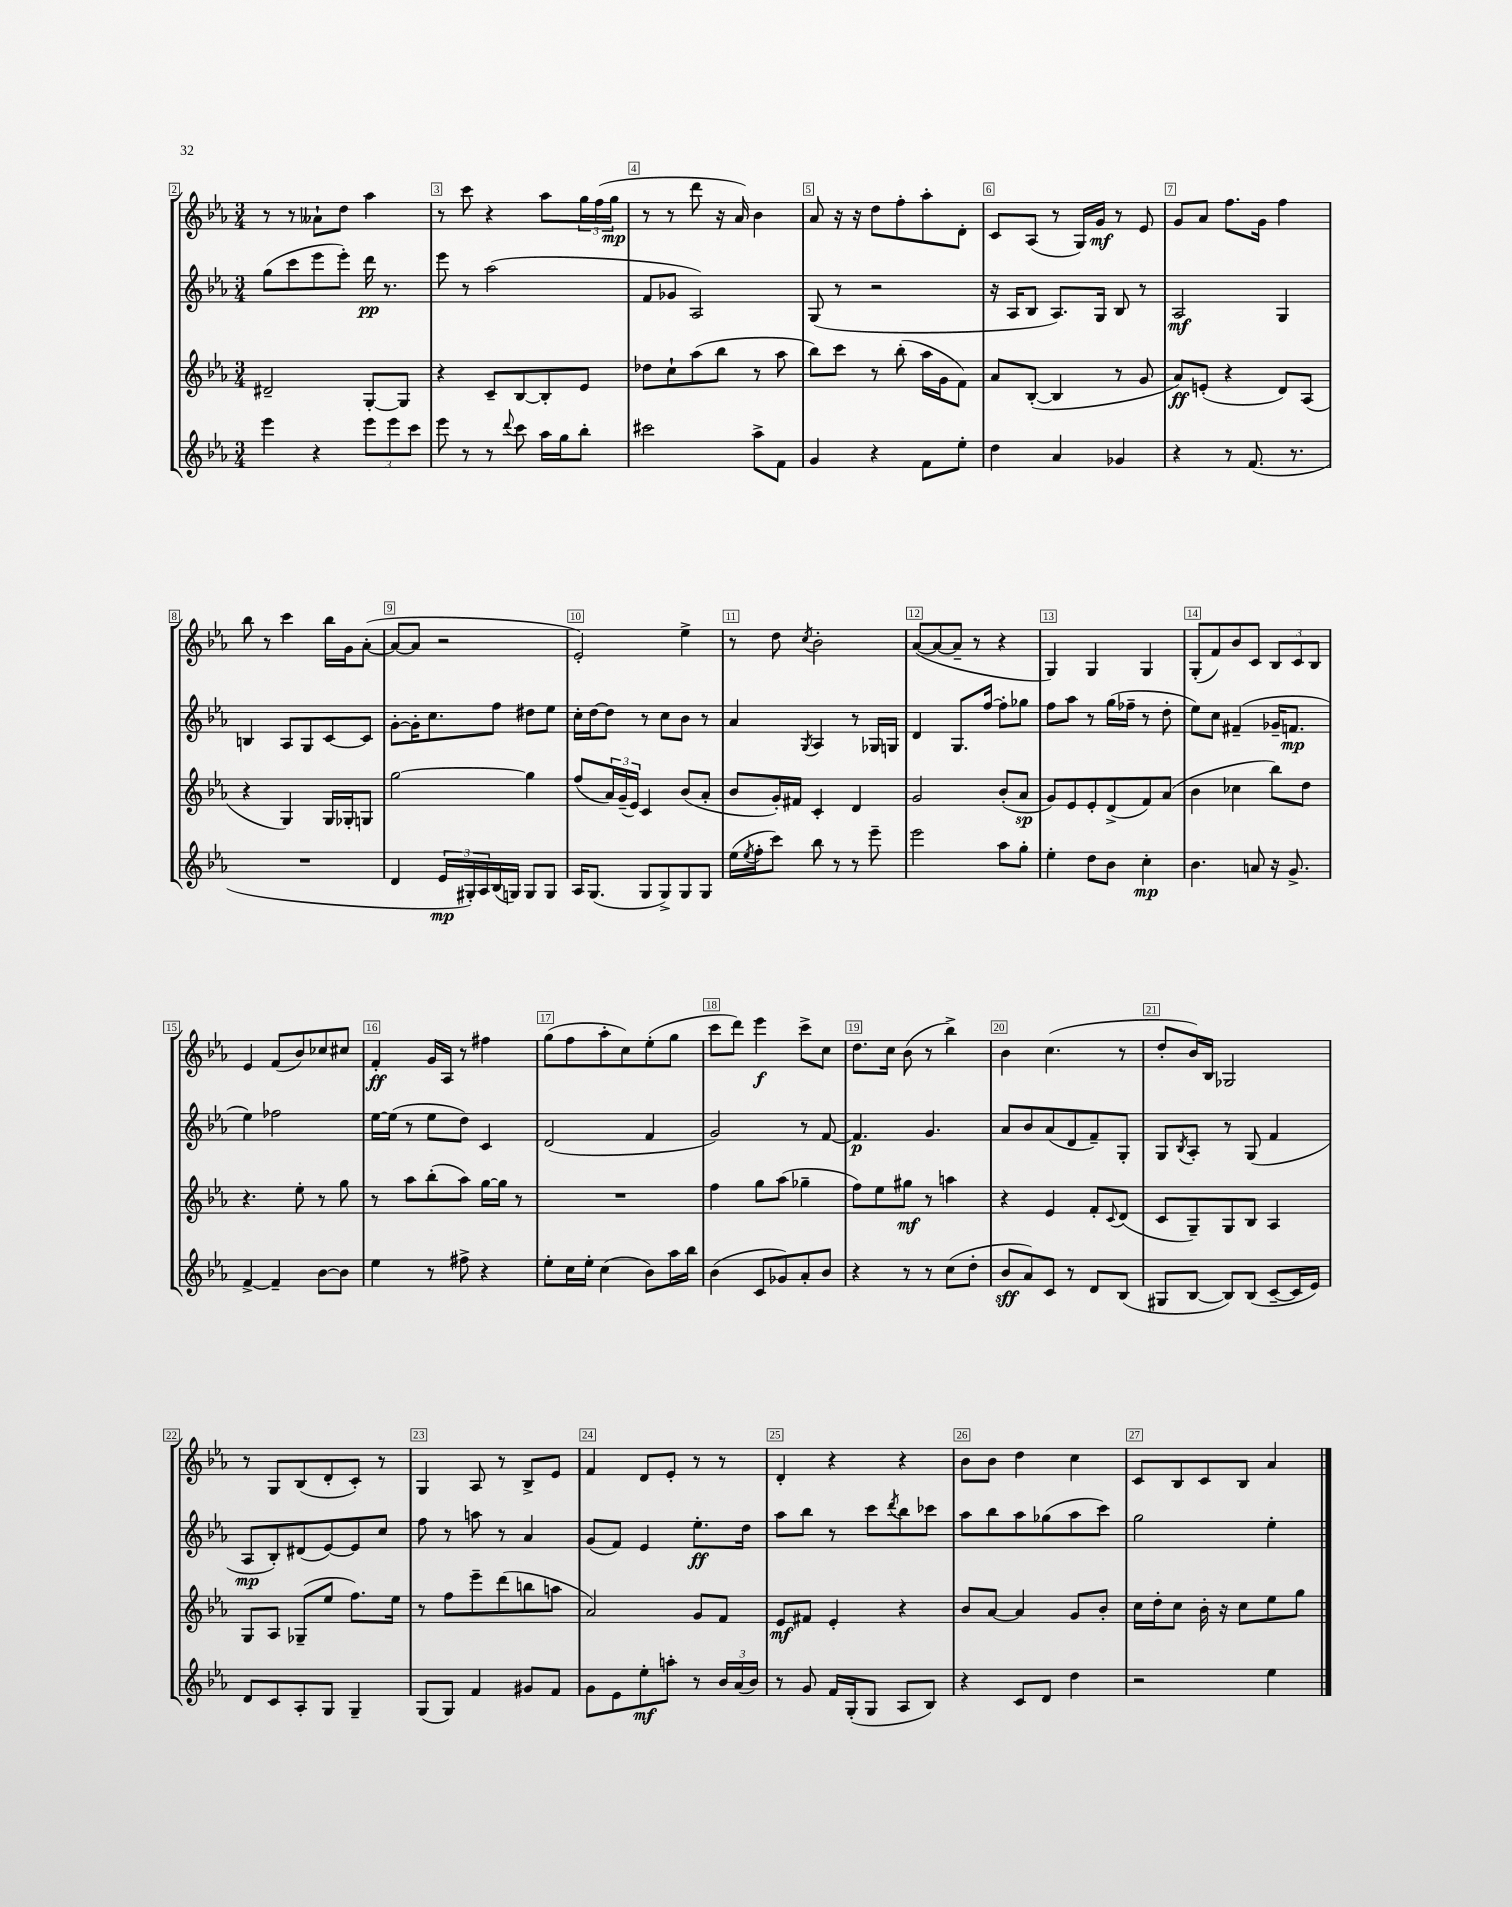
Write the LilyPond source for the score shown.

<<
\new StaffGroup <<
\new Staff = "s0" {
    \clef treble \key ees \major \numericTimeSignature \time 3/4
    r8 r8 aeses'8-! d''8 aes''4 |
    r8 c'''8 r4 aes''8 \tuplet 3/2 { g''16 f''16( g''16\mp } |
    r8 r8 d'''8 r16 aes'16) bes'4 |
    aes'8 r16 r16 d''8 f''8-. aes''8-. d'8-. |
    c'8 aes8( r8 g16) g'16\mf r8 ees'8 |
    g'8 aes'8 f''8. g'16 f''4 |
    bes''8 r8 c'''4 bes''16 g'16 aes'8~-.( |
    aes'8~ aes'8 r2 |
    ees'2-.) ees''4-> |
    r8 d''8 \acciaccatura { c''8 } bes'2-. |
    aes'8~( aes'8~ aes'8-- r8 r4 |
    g4) g4 g4 |
    g8-.( f'8) bes'8 c'8 \tuplet 3/2 { bes8 c'8 bes8 } |
    ees'4 f'8( bes'8) ces''8 cis''8 |
    f'4-.\ff g'16 aes16 r8 fis''4 |
    g''8( f''8 aes''8-. c''8) ees''8-.( g''8 |
    c'''8 d'''8) ees'''4\f c'''8-> c''8 |
    d''8. c''16 bes'8( r8 bes''4->) |
    bes'4 c''4.( r8 |
    d''8-. bes'16) bes16 ges2 |
    r8 g8 bes8( d'8-. c'8-.) r8 |
    g4 aes8 r8 bes8-> ees'8 |
    f'4 d'8 ees'8-. r8 r8 |
    d'4-. r4 r4 |
    bes'8 bes'8 d''4 c''4 |
    c'8 bes8 c'8 bes8 aes'4 \bar "|." |
}
\new Staff = "s1" {
    \clef treble \key ees \major \numericTimeSignature \time 3/4
    g''8( c'''8 ees'''8 ees'''8-.) d'''16\pp r8. |
    ees'''8 r8 aes''2( |
    f'8 ges'8 aes2) |
    g8( r8 r2 |
    r16 aes16 bes8 aes8.) g16 bes8 r8 |
    aes2\mf g4 |
    b4 aes8 g8 c'8~ c'8 |
    g'8~-. g'16-. c''8. f''8 dis''8 ees''8 |
    c''16-. d''16~ d''8 r8 c''8 bes'8 r8 |
    aes'4 \acciaccatura { g8 } aes4 r8 ges16 g16 |
    d'4 g8. f''16~ f''8-. ges''8 |
    f''8 aes''8 r8 g''16( fes''16-- r8 d''8-. |
    ees''8) c''8 fis'4--( ges'16-- f'8.\mp |
    ees''4) fes''2 |
    ees''16~ ees''16( r8 ees''8 d''8) c'4 |
    d'2( f'4 |
    g'2) r8 f'8~ |
    f'4.\p g'4. |
    aes'8 bes'8 aes'8( d'8 f'8--) g8-. |
    g8 \acciaccatura { bes8 } aes8-. r8 g8( f'4 |
    aes8\mp bes8-.) dis'8( ees'8~) ees'8 c''8 |
    f''8 r8 a''8 r8 aes'4 |
    g'8( f'8) ees'4 ees''8.-.\ff d''16 |
    aes''8 bes''8 r8 c'''8 \acciaccatura { d'''8 } bes''8 ces'''8 |
    aes''8 bes''8 aes''8 ges''8( aes''8 c'''8) |
    g''2 ees''4-. \bar "|." |
}
\new Staff = "s2" {
    \clef treble \key ees \major \numericTimeSignature \time 3/4
    dis'2-- g8~-. g8 |
    r4 c'8-- bes8~ bes8-. ees'8 |
    des''8 c''8-! aes''8( bes''8 r8 aes''8 |
    bes''8) c'''8 r8 bes''8-.( aes''16 g'16 f'8) |
    aes'8 bes8~-.( bes4 r8 g'8 |
    aes'8\ff) e'8-.( r4 d'8) aes8( |
    r4 g4) g16 ges16-. g8 |
    g''2~ g''4 |
    f''8( \tuplet 3/2 { aes'16) g'16--( ees'16) } c'4 bes'8( aes'8-. |
    bes'8 g'16-.) fis'16 c'4-. d'4 |
    g'2 bes'8-.( aes'8\sp |
    g'8) ees'8 ees'8-. d'8->( f'8) aes'8( |
    bes'4 ces''4 bes''8) d''8 |
    r4. ees''8-. r8 g''8 |
    r8 aes''8 bes''8-.( aes''8) g''16~ g''16 r8 |
    R2. |
    f''4 g''8 aes''8( ges''4-- |
    f''8) ees''8 gis''8\mf r8 a''4 |
    r4 ees'4 f'8-. \appoggiatura { c'8 } d'8( |
    c'8 g8--) g8 bes8 aes4 |
    g8 aes8 ges8--( ees''8 f''8.) ees''16 |
    r8 f''8 ees'''8-- d'''8( b''8 a''8 |
    aes'2) g'8 f'8 |
    ees'8\mf fis'8 ees'4-. r4 |
    bes'8 aes'8~ aes'4 g'8 bes'8-. |
    c''16 d''16-. c''8 bes'16-. r16 c''8 ees''8 g''8 \bar "|." |
}
\new Staff = "s3" {
    \clef treble \key ees \major \numericTimeSignature \time 3/4
    ees'''4 r4 \tuplet 3/2 { ees'''8 ees'''8 c'''8 } |
    ees'''8 r8 r8 \appoggiatura { d'''8 } c'''8 aes''16 g''16 bes''8-. |
    cis'''2 aes''8-> f'8 |
    g'4 r4 f'8 ees''8-. |
    d''4 aes'4 ges'4 |
    r4 r8 f'8.( r8. |
    R2. |
    d'4 \tuplet 3/2 { ees'16\mp gis16-.) aes16 } bes16( g16) g8 g8 |
    aes16 g8.( g8 g8->) g8 g8 |
    ees''16( \acciaccatura { ees''8 } f''16-. c'''8) bes''8 r8 r8 ees'''8-- |
    ees'''2 aes''8 g''8-. |
    ees''4-. d''8 bes'8 c''4-.\mp |
    bes'4. a'8 r16 g'8.-> |
    f'4~-> f'4-- bes'8~ bes'8 |
    ees''4 r8 fis''8-> r4 |
    ees''8-. c''16 ees''16-. c''4( bes'8) aes''16 bes''16 |
    bes'4( c'8 ges'8) aes'8-. bes'8 |
    r4 r8 r8 c''8( d''8-. |
    bes'8\sff aes'8) c'8 r8 d'8 bes8( |
    gis8 bes8~ bes8) bes8( c'8~-- c'16 ees'16) |
    d'8 c'8 aes8-. g8 g4-- |
    g8( g8) f'4 gis'8 f'8 |
    g'8 ees'8 ees''8-.\mf a''8-. r8 \tuplet 3/2 { bes'16 aes'16( bes'16) } |
    r8 g'8 f'16 g16-.( g8 aes8 bes8) |
    r4 c'8 d'8 d''4 |
    r2 ees''4 \bar "|." |
}
>>
>>
\layout { \context { \Score currentBarNumber = #2 \override BarNumber.break-visibility = ##(#f #t #t) barNumberVisibility = #all-bar-numbers-visible \override BarNumber.stencil = #(make-stencil-boxer 0.1 0.3 ly:text-interface::print) } }
